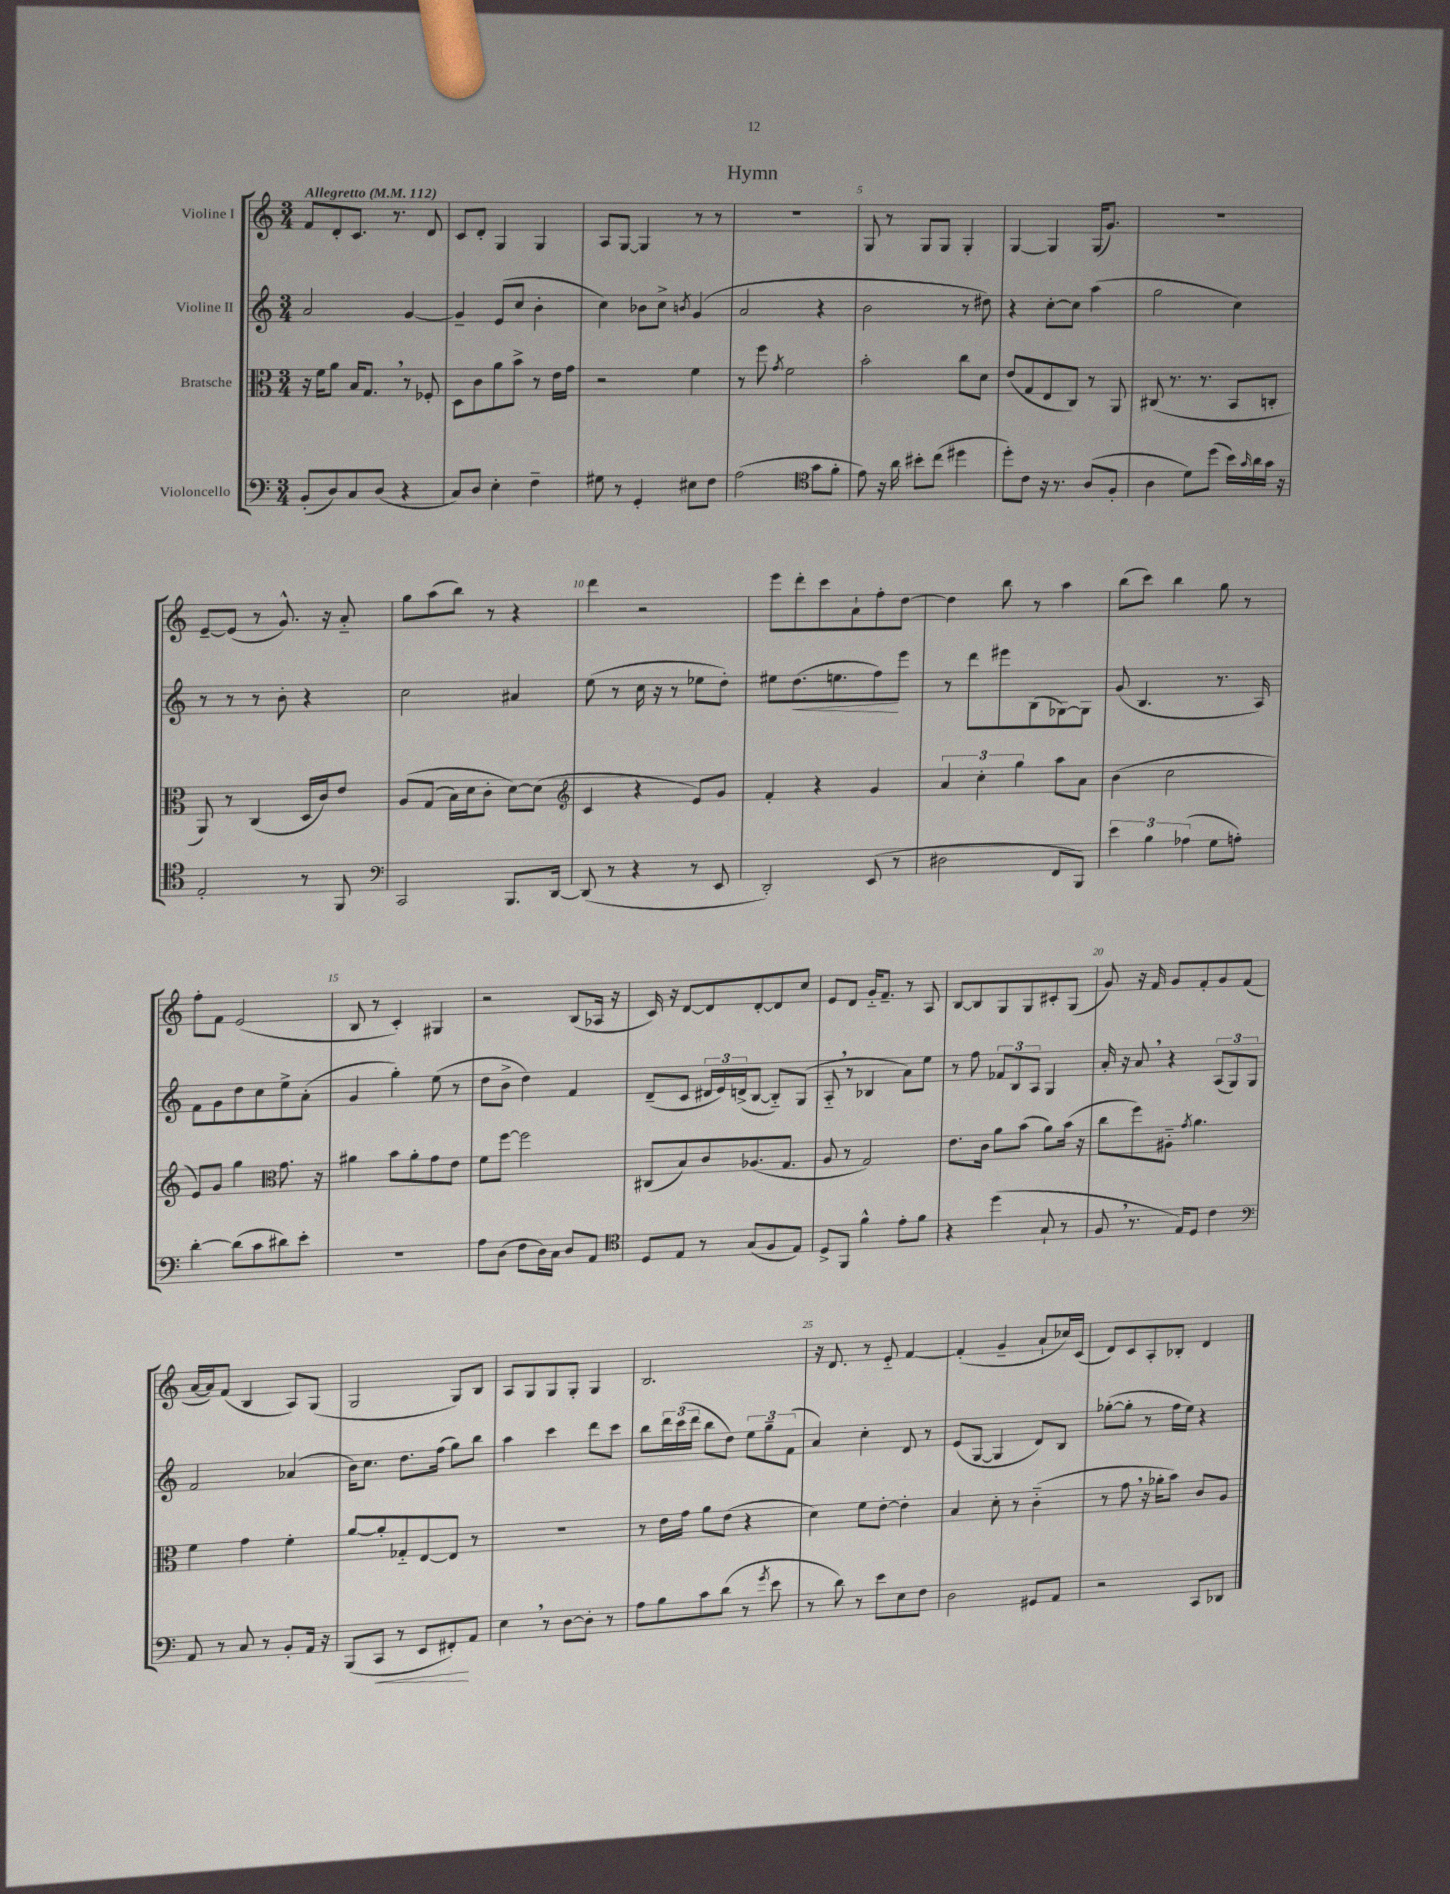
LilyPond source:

\header { title = "Hymn" }
<<
\new StaffGroup <<
\new Staff = "s0" \with { instrumentName = "Violine I" } {
    \clef treble \key c \major \numericTimeSignature \time 3/4 \tempo "Allegretto" 4 = 112
    f'8 d'8-. c'8. r8. d'8 |
    c'8 d'8-. g4 g4 |
    a8 g8~ g4 r8 r8 |
    R2. |
    g8 r8 g8 g8 g4-. |
    g4~ g4 g16( g'8.) |
    R2. |
    e'8~-- e'8( r8 g'8.-^) r16 a'8-_ |
    g''8 a''8( b''8) r8 r4 |
    d'''4 r2 |
    e'''8 d'''8-. c'''8 a'8-! f''8-. d''8~ |
    d''4 b''8 r8 a''4 |
    b''8( c'''8) b''4 g''8 r8 |
    f''8-. f'8 e'2( |
    b8 r8 c'4-.) gis4 |
    r2 b8( aes16 r16 |
    c'16) r16 d'8~ d'8 d'8~-. d'8 c''8 |
    e'8 d'8 g'16-_ f'8.-- r8 a8 |
    b8~ b8 g8 g8 cis'8-. g8( |
    g'8) r16 f'16 g'8 f'8-. g'8 f'8( |
    a'16~ a'16) f'8( b4 a8) g8( |
    g2 g8) b8 |
    a8 g8 g8 g8-. g4 |
    b2. |
    r16 d'8. r8 e'8-_ f'4~ |
    f'4-.( g'4-- a'8-! ces''16) c'16( |
    d'8) c'8 a8-. bes8-. d'4 \bar "|." |
}
\new Staff = "s1" \with { instrumentName = "Violine II" } {
    \clef treble \key c \major \numericTimeSignature \time 3/4
    a'2 g'4~ |
    g'4-- e'8( c''8 b'4-. |
    c''4) bes'8 c''8-> \acciaccatura { b'8 } g'4( |
    a'2 r4 |
    b'2 r8 dis''8) |
    r4 c''8~-. c''8 a''4( |
    g''2 c''4) |
    r8 r8 r8 b'8-. r4 |
    c''2 ais'4 |
    e''8( r8 c''16 r16 r8 ees''8 d''8-.) |
    eis''8 d''8.\<( e''8. f''8\!) e'''8 |
    r8 d'''8 eis'''8 b8( ges8~) ges8 |
    g'8( b4. r8. a16) |
    f'8 g'8 d''8 c''8 e''8-> a'8-.( |
    g'4 g''4-.) e''8( r8 |
    d''8 b'8-> d''4) f'4 |
    d'8--( c'8 \tuplet 3/2 { dis'16 e'16) d'16->( } b8~ b8-_) g8( |
    a8-_ \breathe r8 bes4 a'8) e''8 |
    r8 f''8 \tuplet 3/2 { fes'8 b8 a8 } g4 |
    a'16-. r16 a'8 \breathe r4 \tuplet 3/2 { a8( g8) g8 } |
    f'2 aes'4( |
    b'16) c''8. d''8. f''16( g''8) b''8 |
    a''4 c'''4 d'''8 c'''8 |
    b''8 \tuplet 3/2 { d'''16 c'''16( d'''16 } b''8 d''8) \tuplet 3/2 { e''8 g''8-- f'8( } |
    a'4) c''4-. d'8 r8 |
    e'8( g8~ g4 d'8) b8 |
    ges''8~-.( ges''8-. r8 f''16 e''16) r4 \bar "|." |
}
\new Staff = "s2" \with { instrumentName = "Bratsche" } {
    \clef alto \key c \major \numericTimeSignature \time 3/4
    r16 f'16 a'8 b16 g8. \breathe r8 fes8-. |
    d8 c'8 a'8 b'8-> r8 e'16 g'16 |
    r2 f'4 |
    r8 f''8 \acciaccatura { g'8 } f'2 |
    b'2-. c''8 d'8 |
    e'8( g8 e8 c8) r8 a,8 |
    cis8( r8. r8. b,8 c8-. |
    a,8) r8 c4( d16 c'16) e'8 |
    a8\( g8( b16) d'16 c'8-. d'8~\) d'8( |
    \clef treble c'4 r4 e'8) g'8 |
    f'4-. r4 g'4 |
    \tuplet 3/2 { a'4 c''4-. g''4 } a''8 a'8 |
    b'4( c''2 |
    e'8) g'8 g''4 \clef alto g'8. r16 |
    ais'4 b'8 ais'8-. g'8 e'8 |
    f'8 f''8~ f''2 |
    cis8( b8) c'8 aes8.( g8. |
    a8 r8 g2) |
    e'8. c'16 a'8 b'8( a'8) b'16( r16 |
    c''8 f''8) ais8-_ \acciaccatura { g'8 } a'4. |
    f'4 g'4 f'4-. |
    a'8~ a'8-. ges8-_ e8~ e8 r8 |
    R2. |
    r8 e'16 g'16 a'8 e'8( r4 |
    d'4) f'8 e'8~-. e'4-. |
    b4 d'8-. r8 c'4-_( |
    r8 g'8 \breathe r16 aes'16-. b'8) c'8 a8 \bar "|." |
}
\new Staff = "s3" \with { instrumentName = "Violoncello" } {
    \clef bass \key c \major \numericTimeSignature \time 3/4
    b,8-.( d8) c8 d8( r4 |
    c8) d8 e4-. f4-- |
    gis8 r8 g,4-. eis8 f8 |
    a2( \clef tenor g'8 f'8-. |
    e'8) r16 a'16 bis'8-. c''8( dis''4 |
    d''8-.) c'8 r16 r8. a8( f8-. |
    a4 d'8) d''8( b'16) \grace { g'16 } a'16 g'16 r16 |
    e2-. r8 f,8 |
    \clef bass c,2 b,,8. d,16~ |
    d,8( r8 r4 r8 e,8 |
    d,2-.) e,8( r8 |
    dis2 f,8 b,,8) |
    \tuplet 3/2 { e'4 b4 aes4( } g8 a8-.) |
    d'4~-. d'8( c'8 dis'8) e'8-. |
    R2. |
    a8 d8( f8 d16) c16 d8 a,8 |
    \clef tenor d8 e8 r8 g8( f8 e8) |
    d8-> f,8 f'4-^ e'8-. f'8 |
    r4 d''4( g8-! r8 |
    f8 \breathe r8. e16) d8 c'4 |
    \clef bass a,8 r8 c8 r8 b,8-. a,16 r16 |
    b,,8( c,8\< r8 e,8 fis,8-.\!) a,8 |
    e4 \breathe r8 d8~ d8-. r8 |
    a8 b8 c'8 d'8( r8 \acciaccatura { g'8 } e'8 |
    r8 d'8) r8 e'8 e8 f8 |
    d2 gis,8 a,8 |
    r2 c,8 des,8 \bar "|." |
}
>>
>>
\layout { \context { \Score \override BarNumber.break-visibility = ##(#f #t #t) barNumberVisibility = #(every-nth-bar-number-visible 5) } }
